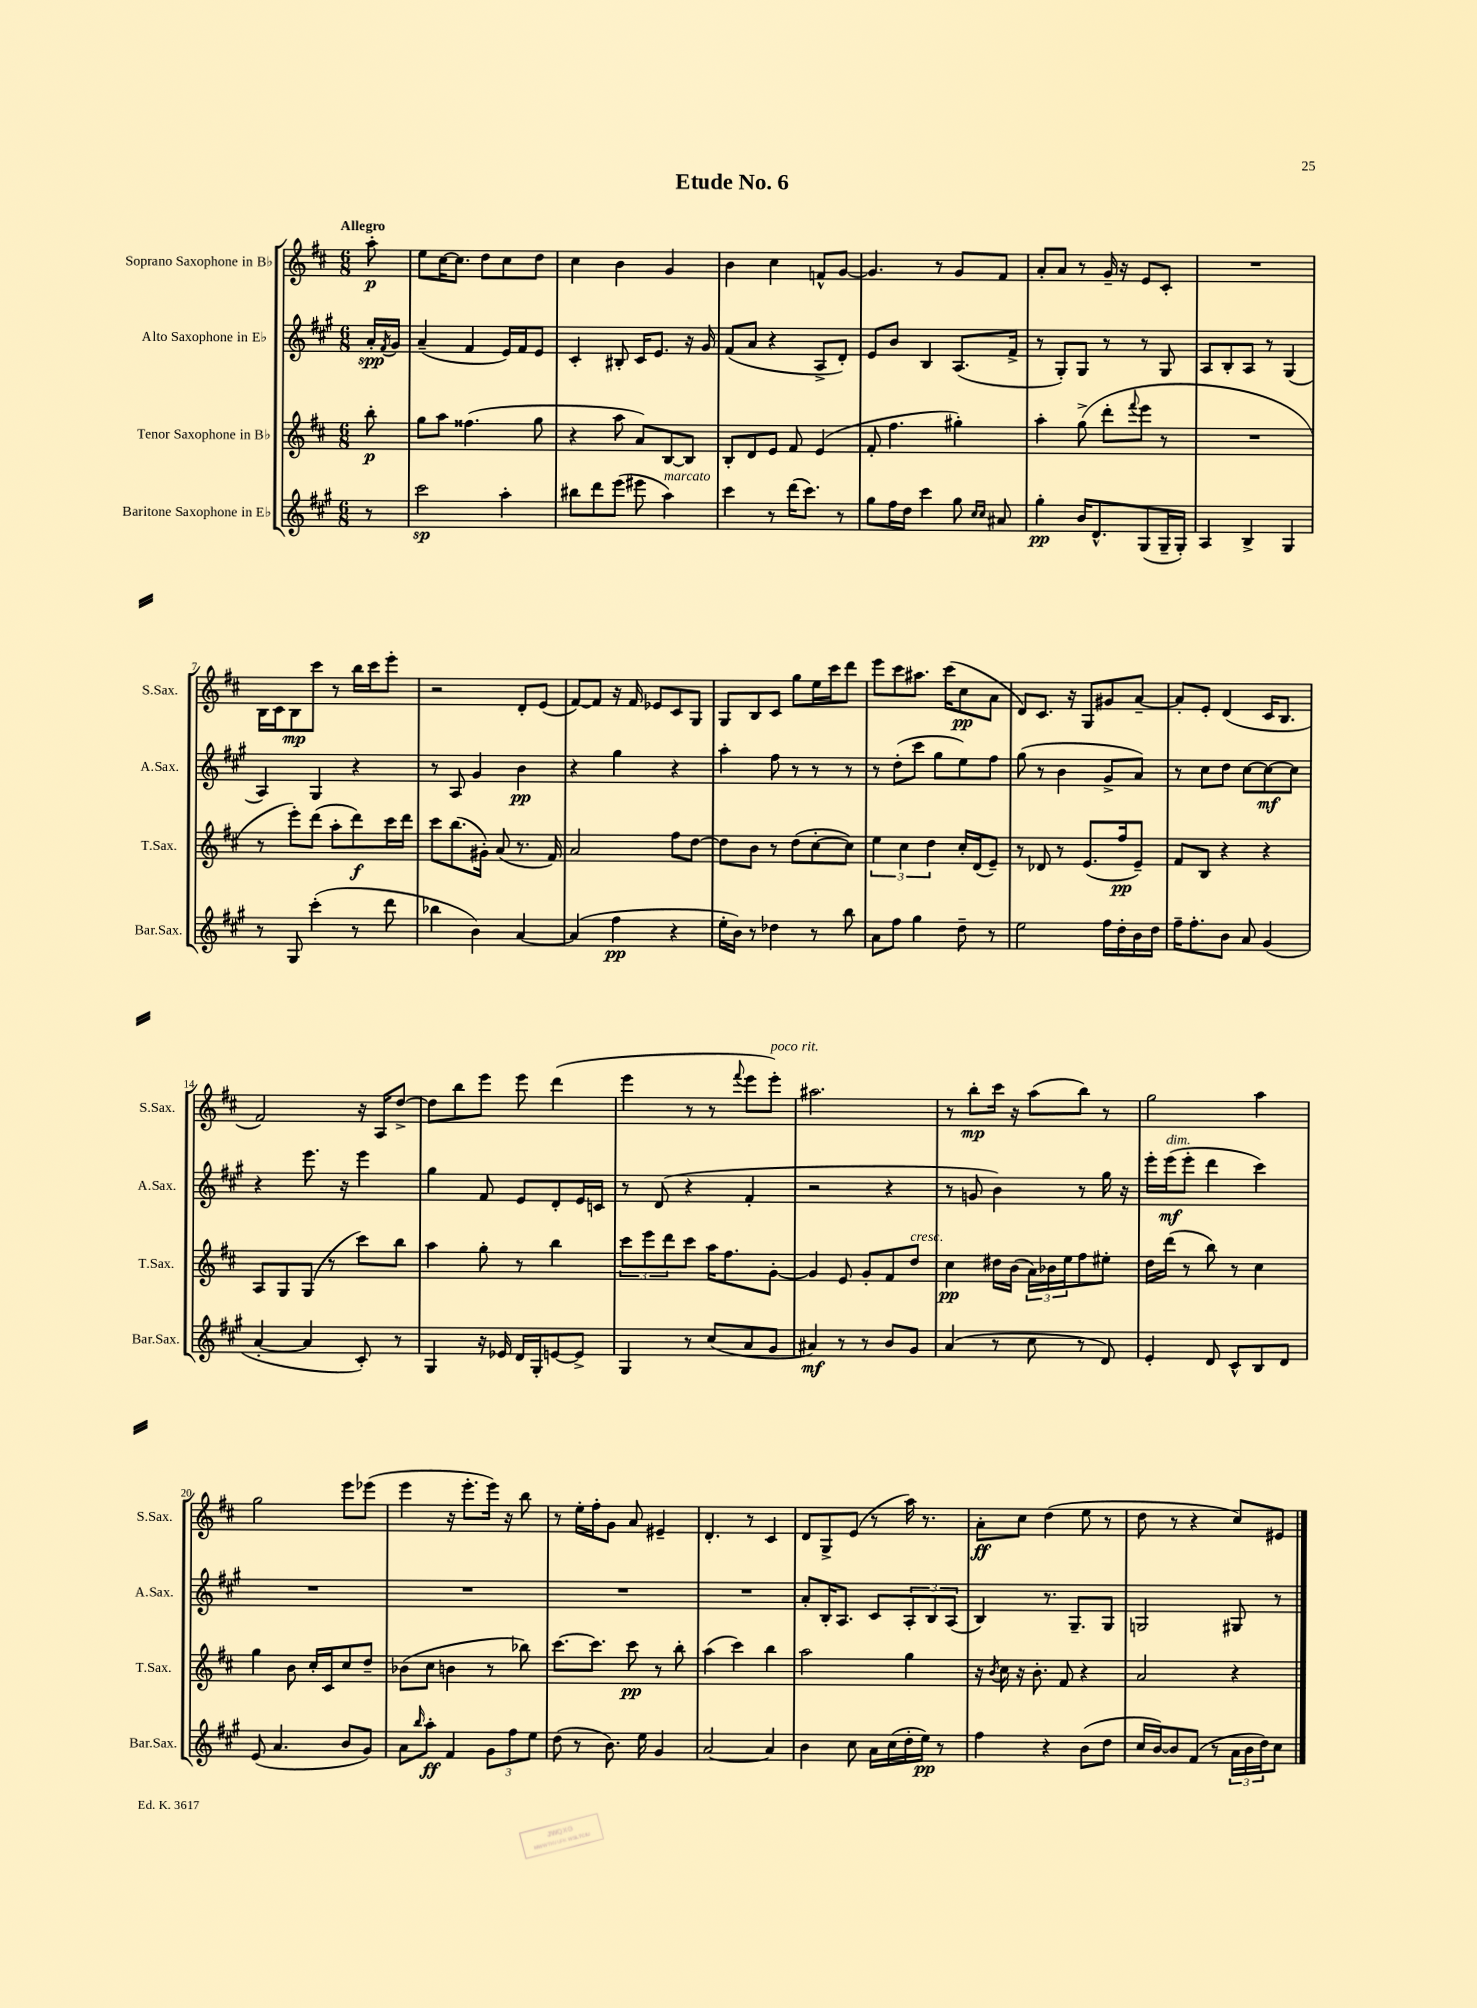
\header { title = "Etude No. 6" }
<<
\new StaffGroup <<
\new Staff = "s0" \with { instrumentName = "Soprano Saxophone in Bb" shortInstrumentName = "S.Sax." } {
    \clef treble \key d \major \numericTimeSignature \time 6/8 \partial 8 \tempo "Allegro"
    a''8-.\p |
    e''8 cis''16~ cis''8. d''8 cis''8 d''8 |
    cis''4 b'4 g'4 |
    b'4 cis''4 f'8-^ g'8~ |
    g'4. r8 g'8 fis'8 |
    a'8-. a'8 r8 g'16-- r16 e'8 cis'8-. |
    R2. |
    b16 cis'16 b8\mp cis'''8 r8 b''16 cis'''16 e'''8-. |
    r2 d'8-. e'8( |
    fis'8~) fis'8 r16 fis'16 ees'8 cis'8 g8 |
    g8 b8 cis'8 g''8 e''16 cis'''16 d'''8 |
    e'''8 cis'''8 ais''8. cis'''16( cis''8\pp a'8 |
    d'8) cis'8. r16 g8 gis'8 a'8~-- |
    a'8-. e'8-. d'4( cis'16 b8. |
    fis'2) r16 a16 d''8~-> |
    d''8 b''8 e'''8 e'''8 d'''4( |
    e'''4 r8 r8 \appoggiatura { fis'''8 } e'''8 e'''8-.^\markup { \italic "poco rit." }) |
    ais''2. |
    r8 b''8-.\mp cis'''16 r16 a''8( b''8) r8 |
    g''2 a''4 |
    g''2 e'''8 ees'''8( |
    e'''4 r16 e'''8.-. e'''16) r16 b''8 |
    r8 e''16-. fis''16-. g'8 a'8 eis'4-- |
    d'4.-. r8 cis'4 |
    d'8 g8-> e'8( r8 a''16) r8. |
    a'8-.\ff cis''8 d''4( e''8 r8 |
    d''8 r8 r4 cis''8) eis'8 \bar "|." |
}
\new Staff = "s1" \with { instrumentName = "Alto Saxophone in Eb" shortInstrumentName = "A.Sax." } {
    \clef treble \key a \major \numericTimeSignature \time 6/8 \partial 8
    a'16-.\spp \acciaccatura { fis'8 } gis'16 |
    a'4--( fis'4 e'16) fis'16 e'8 |
    cis'4-. bis8-. cis'16 e'8. r16 gis'16 |
    fis'8( a'8 r4 a8-> d'8-.) |
    e'8 b'8 b4 a8.( fis'16-> |
    r8 gis8-.) gis8 r8 r8 gis8 |
    a8 b8-. a8 r8 gis4( |
    a4) gis4 r4 |
    r8 a8 gis'4 b'4\pp |
    r4 gis''4 r4 |
    a''4-. fis''8 r8 r8 r8 |
    r8 d''8-.( cis'''8 gis''8 e''8) fis''8 |
    gis''8( r8 b'4 gis'8-> a'8) |
    r8 cis''8 d''8 cis''8~ cis''8~\mf cis''8 |
    r4 e'''8. r16 e'''4 |
    gis''4 fis'8 e'8 d'8-. e'16 c'16 |
    r8 d'8( r4 fis'4-. |
    r2 r4 |
    r8 g'8 b'4) r8 gis''16 r16 |
    e'''16-. e'''16\mf^\markup { \italic "dim." }( e'''8-. d'''4 cis'''4) |
    R2. |
    R2. |
    R2. |
    R2. |
    a'8-. b16-. a8. cis'8 \tuplet 3/2 { a8-. b8 a8( } |
    b4) r8. gis8.-- gis8 |
    g2 gis8 r8 \bar "|." |
}
\new Staff = "s2" \with { instrumentName = "Tenor Saxophone in Bb" shortInstrumentName = "T.Sax." } {
    \clef treble \key d \major \numericTimeSignature \time 6/8 \partial 8
    b''8-.\p |
    g''8 a''8 fisis''4.( g''8 |
    r4 a''8 a'8) b8~ b8 |
    b8-. d'8 e'8 fis'8 e'4( |
    fis'8-. fis''4. gis''4-.) |
    a''4-. g''8->( d'''8-. \appoggiatura { fis'''8 } e'''8 r8 |
    R2. |
    r8 e'''8-.) d'''8( a''8-. d'''8\f) cis'''16 d'''16 |
    cis'''8 b''8.( gis'16-.) a'8( r8. fis'16) |
    a'2 fis''8 d''8~ |
    d''8 b'8 r8 d''8( cis''8~-. cis''8) |
    \tuplet 3/2 { e''4 cis''4 d''4 } cis''16-. d'16( e'8--) |
    r8 des'8 r8 e'8.( fis''16\pp e'8--) |
    fis'8 b8 r4 r4 |
    a8 g8 g8( r8 cis'''8) b''8 |
    a''4 g''8-. r8 b''4 |
    \tuplet 3/2 { cis'''8 e'''8 d'''8 } cis'''8 a''16 fis''8. g'8~-. |
    g'4 e'8 g'8-. fis'8 d''8^\markup { \italic "cresc." } |
    cis''4\pp dis''16 b'16( \tuplet 3/2 { a'16) bes'16 e''16 } fis''8 eis''8-. |
    d''16 d'''16( r8 b''8) r8 cis''4 |
    g''4 b'8 cis''16-. cis'16 cis''8 d''8-- |
    bes'8( cis''8 b'4 r8 bes''8) |
    cis'''8.~ cis'''8. cis'''8\pp r8 b''8-. |
    a''4( cis'''4) b''4 |
    a''2 g''4 |
    r16 \acciaccatura { b'8 } cis''16 r16 b'8.-. fis'8 r4 |
    a'2 r4 \bar "|." |
}
\new Staff = "s3" \with { instrumentName = "Baritone Saxophone in Eb" shortInstrumentName = "Bar.Sax." } {
    \clef treble \key a \major \numericTimeSignature \time 6/8 \partial 8
    r8 |
    cis'''2\sp a''4-. |
    bis''8 d'''8 e'''8( eis'''8 a''4^\markup { \italic "marcato" }) |
    cis'''4 r8 d'''16( cis'''8.) r8 |
    gis''8 fis''16 d''16 cis'''4 gis''8 \grace { cis''16 cis''16 } ais'8 |
    gis''4-.\pp b'16 d'8.-^ gis8( gis16-- gis16-.) |
    a4 b4-> gis4 |
    r8 gis8 cis'''4-.( r8 d'''8 |
    bes''4 b'4) a'4~ |
    a'4( fis''4\pp r4 |
    e''16-. b'16) r8 des''4 r8 b''8 |
    a'8 fis''8 gis''4 d''8-- r8 |
    e''2 fis''16 d''16-. b'16 d''16 |
    fis''16-- fis''8.-. b'8 a'8 gis'4( |
    a'4~-. a'4 cis'8-.) r8 |
    gis4 r16 ees'16 d'16 gis16-. e'8~ e'8-> |
    gis4 r8 cis''8( a'8 gis'8 |
    ais'4\mf) r8 r8 b'8 gis'8 |
    a'4( r8 cis''8 r8 d'8) |
    e'4-. d'8 cis'8-^ b8 d'8 |
    e'8( a'4. b'8 gis'8) |
    a'8 \grace { b''16 } a''8-.\ff fis'4 \tuplet 3/2 { gis'8 fis''8 e''8 } |
    d''8( r8 b'8.) e''16 gis'4 |
    a'2~ a'4 |
    b'4 cis''8 a'16 cis''16( d''16-. e''16\pp) r8 |
    fis''4 r4 b'8( d''8 |
    cis''16 b'16~) b'8 fis'8( r8 \tuplet 3/2 { a'16 b'16 d''16) } cis''8 \bar "|." |
}
>>
>>
